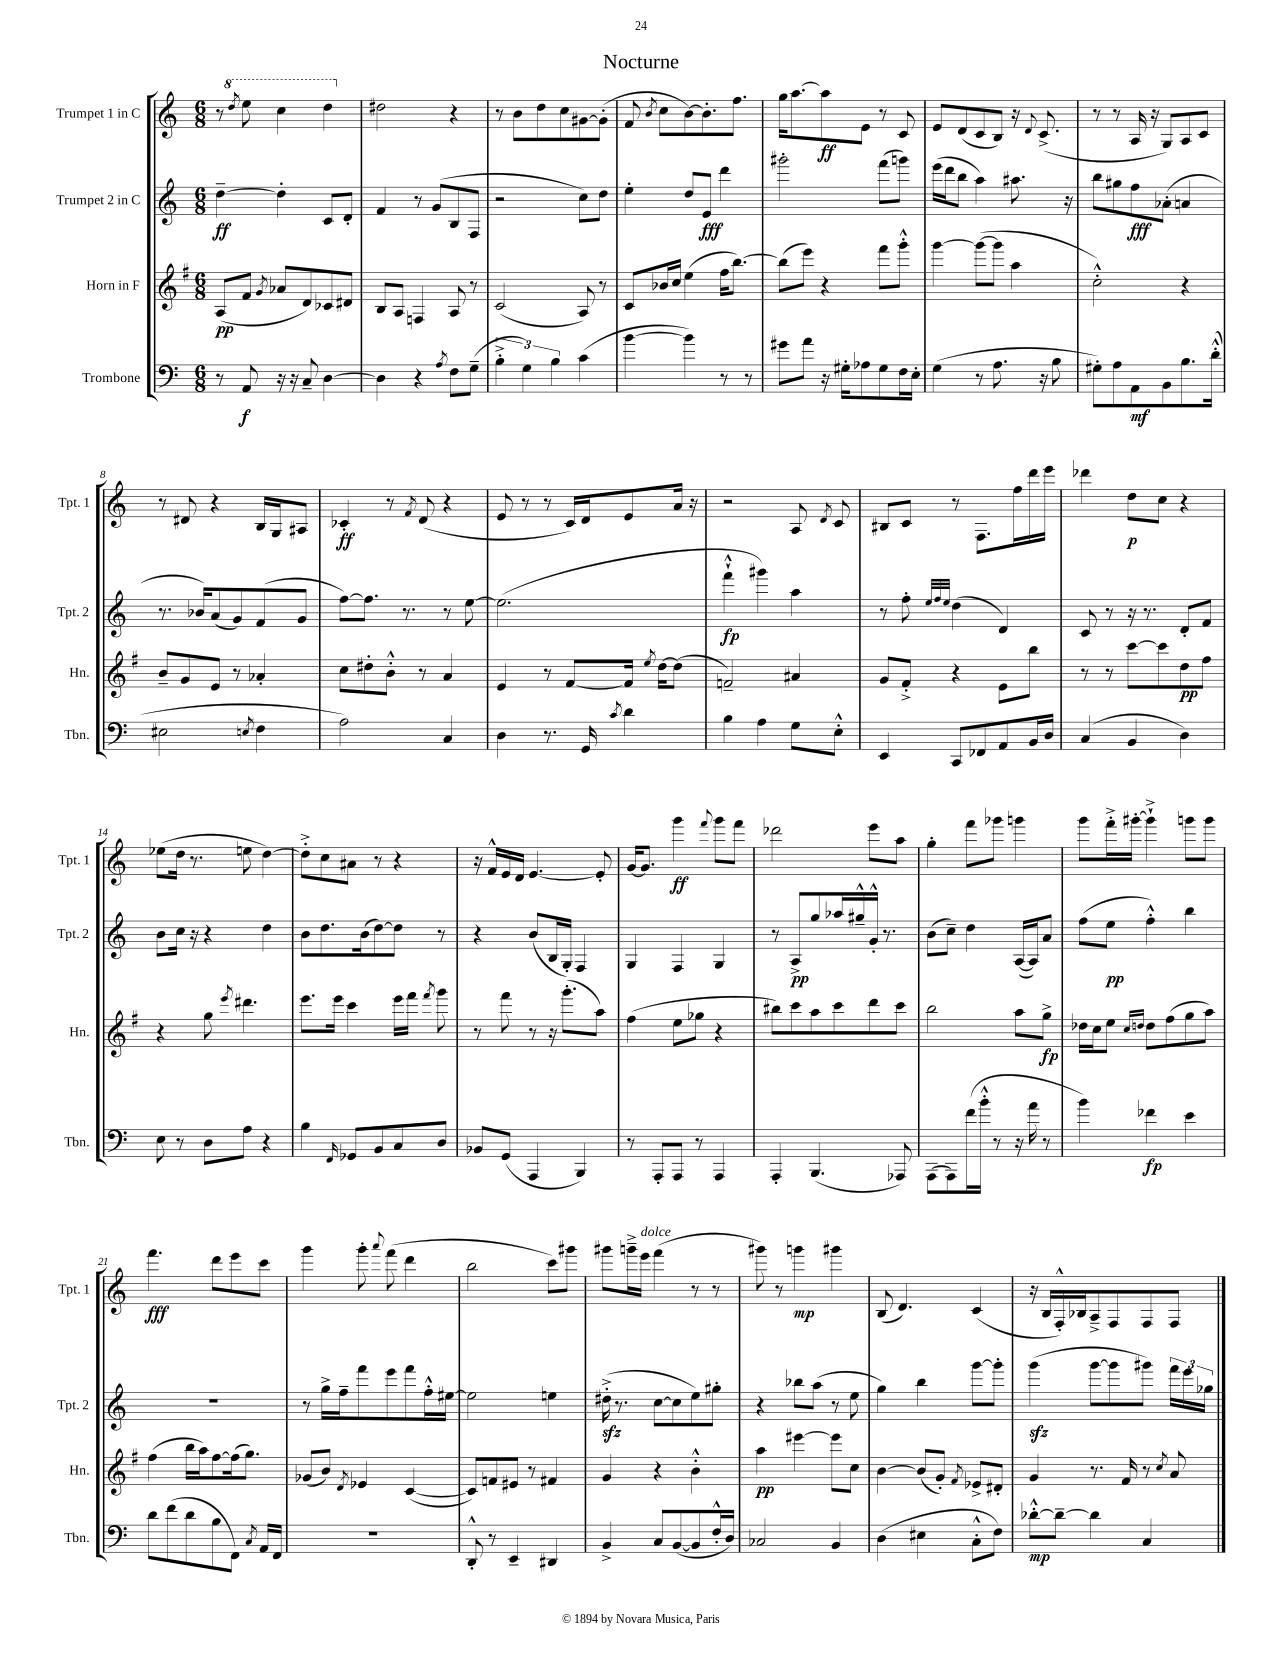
\header { title = "Nocturne" }
<<
\new StaffGroup <<
\new Staff = "s0" \with { instrumentName = "Trumpet 1 in C" shortInstrumentName = "Tpt. 1" } {
    \clef treble \key c \major \numericTimeSignature \time 6/8
    \autoBeamOff r8 \ottava #1 \acciaccatura { d'''8 } e'''8 c'''4 d'''4 \ottava #0 |
    dis''2 r4 |
    r8 b'8[ d''8 c''8 gis'8~ gis'8]-.( |
    f'8 \acciaccatura { b'8 } c''8[ b'8~) b'8.-. f''8.] |
    g''16[ a''8.~ a''8\ff e'8] r8 c'8 |
    e'8[ d'8( c'8 b8]) r16 \appoggiatura { d'8 } c'8.->( |
    r8 r8 a16 r16 g8[) a8 c'8] |
    r8 dis'8 r4 b16[ g16 ais8] |
    ces'4-.\ff r8 \acciaccatura { f'8 } d'8( r4 |
    e'8 r8 r8 c'16[) d'16 e'8 a'16] r16 |
    r2 a8 \acciaccatura { d'8 } c'8 |
    bis8[ c'8] r8 f8.[ f''16 d'''16 e'''16] |
    des'''4 d''8[\p c''8] r4 |
    ees''8[( d''16] r8. e''8 d''4~) |
    d''8[-.-> c''8 ais'8] r8 r4 |
    r16 f'16[-^ e'16 d'16] e'4.~ e'8-. |
    g'16[~ g'8.] g'''4\ff \appoggiatura { f'''8 } g'''8[ f'''8] |
    des'''2 e'''8[ a''8] |
    g''4-. f'''8[ ges'''8] g'''4 |
    g'''8[ f'''16-.-> gis'''16]~-. gis'''4-!-> g'''8[ g'''8] |
    f'''4.\fff d'''8[ e'''8 c'''8] |
    g'''4 g'''8-. \appoggiatura { a'''8 } f'''8( d'''4 |
    b''2 c'''8[) gis'''8] |
    gis'''8[ g'''16---> e'''16]^\markup { \italic "dolce" } f'''4( r8 r8 |
    gis'''8) r8 g'''4\mp gis'''4 |
    b8( d'4.) c'4( |
    r16 b16[ f16-.-^) bes16 a8---> f8 f8 f8] \bar "|." |
}
\new Staff = "s1" \with { instrumentName = "Trumpet 2 in C" shortInstrumentName = "Tpt. 2" } {
    \clef treble \key c \major \numericTimeSignature \time 6/8
    \autoBeamOff d''4~--\ff d''4-. c'8[ d'8]-. |
    f'4 r8 g'8[( b8 f8] |
    r2 c''8[) d''8] |
    e''4-. d''8[ e'8]\fff d'''4 |
    gis'''2-. f'''8[( g'''8]) |
    e'''16[( d'''16 b''8] a''4) ais''8. r16 |
    b''8[ gis''8 f''8\fff aes'8]-.( a'4 |
    r8. bes'16[) a'8( g'8) f'8( g'8] |
    f''8[~) f''8.] r8. r8 e''8~ |
    e''2.( |
    f'''4-!-^\fp gis'''4) a''4 |
    r8 f''8-. \grace { e''32[ f''32 e''32] } d''4( d'4) |
    c'8 r8 r16 r8. d'8[-. f'8] |
    b'8[ c''16] r16 r4 d''4 |
    b'8[ d''8. b'16( d''8~) d''8] r8 |
    r4 b'8[( b16 g16]-.) f4 |
    g4 f4 g4 |
    r8 a8[->\pp g''8 aes''16 gis''16---^ g'16]-.-^ r8. |
    b'8[( c''8]--) d''4 a16[~( a16) a'8] |
    f''8[( e''8]\pp f''4-.-^) b''4 |
    R2. |
    r8 g''16[-> f''16-- f'''8 e'''8 f'''8 f''16-.-^ eis''16]~ |
    eis''2 e''4 |
    dis''16-.->\sfz( r8. c''8[~ c''8 e''8) gis''8]-. |
    r4 bes''8[ a''8]( r8 e''8 |
    g''4) b''4 g'''8[~ g'''8]-. |
    g'''4\sfz( g'''8[~ g'''8 gis'''8]) \tuplet 3/2 { f'''16[ e'''16 ges''16] } \bar "|." |
}
\new Staff = "s2" \with { instrumentName = "Horn in F" shortInstrumentName = "Hn." } {
    \clef treble \key g \major \numericTimeSignature \time 6/8
    \autoBeamOff a8[\pp( fis'8] \acciaccatura { g'8 } aes'8[ d'8) ces'8 dis'8] |
    b8[ a8] f4 a8 r8 |
    c'2( a8) r8 |
    c'8[ bes'16 c''16] e''4( fis''16[ b''8.]~) |
    b''8[( e'''8]) r4 fis'''8[ g'''8]-.-^ |
    g'''4~ g'''8[~( g'''8] a''4 |
    c''2-.-^) r4 |
    b'8[-- g'8 e'8] r8 aes'4-. |
    c''8[ dis''8-. b'8]-.-^ r8 a'4 |
    e'4 r8 fis'8[~ fis'16] \acciaccatura { e''8 } d''16[~ d''8]( |
    f'2--) ais'4 |
    g'8[ fis'8]-.-> r4 e'8[ b''8] |
    r8 r8 c'''8[~ c'''8 d''8\pp fis''8] |
    r4 g''8 \acciaccatura { e'''8 } dis'''4. |
    e'''8.[ e'''16] c'''4 e'''16[ fis'''16] \acciaccatura { fis'''8 } g'''8 |
    r8 fis'''8 r8 r16 g'''8.[-.( a''8]) |
    fis''4( e''8[ ges''8] r4 |
    bis''8[) c'''8 a''8 c'''8 d'''8 c'''8] |
    b''2 a''8[ g''8]->\fp |
    des''16[ c''16 e''8] \grace { c''16[ d''16] } d''8[ fis''8( g''8 a''8]) |
    fis''4( b''16[ a''16) fis''8~ fis''16( g''8.]) |
    ges'8[( b'8]) \acciaccatura { d'8 } ees'4 c'4~( |
    c'8[) f'8 eis'8] r8 fis'4 |
    g'4 r4 b'4-.-^ |
    a''4\pp eis'''4~ eis'''8[ c''8] |
    b'4~ b'8[( g'8]-.) \acciaccatura { fis'8 } ees'8[-> dis'8]-. |
    g'4 r8. fis'16 r8 \acciaccatura { c''8 } a'8 \bar "|." |
}
\new Staff = "s3" \with { instrumentName = "Trombone" shortInstrumentName = "Tbn." } {
    \clef bass \key c \major \numericTimeSignature \time 6/8
    \autoBeamOff r8 a,8\f r16 r16 c8-- d4~ |
    d4 r4 \acciaccatura { a8 } f8[ g8]--( |
    \tuplet 3/2 { b4-.-> g4) b4 } c'4( |
    b'4~ b'4) r8 r8 |
    gis'8[ a'8] r16 gis16[-. aes8 gis8 f16 e16]-. |
    g4( r8 a8. r16 b8 |
    gis8[-.) a8 a,8\mf b,8 b8. d'16]-.-^( |
    eis2 \acciaccatura { e8 } f4 |
    a2) c4 |
    d4 r8. g,16 \acciaccatura { c'8 } d'4 |
    b4 a4 g8[ e8]-.-^ |
    e,4 c,8[ fes,8 a,8 b,16 d16] |
    c4( b,4 d4) |
    e8 r8 d8[ a8] r4 |
    b4 \grace { f,16 } ges,8[ b,8 c8 d8] |
    bes,8[ g,8]( a,,4 b,,4) |
    r8 a,,8[-. a,,8] r8 a,,4 |
    a,,4-. b,,4.( aes,,8) |
    a,,8[( a,,8) f'16( b'16]-.-^ r8 r16 a'16 r8 |
    b'4) fes'4\fp e'4 |
    d'8[ f'8( d'8 b8 f,8]) \acciaccatura { c8 } a,16[ f,16] |
    R2. |
    d,8-.-^ r8 e,4-- dis,4 |
    b,4-> c8[ b,8~( b,8 f16-.-^ d16]) |
    ces2 b,4 |
    d4( eis4 c8[-.-^ f8]) |
    des'8[~-.-^\mp des'8]~-- des'4 c4 \bar "|." |
}
>>
>>
